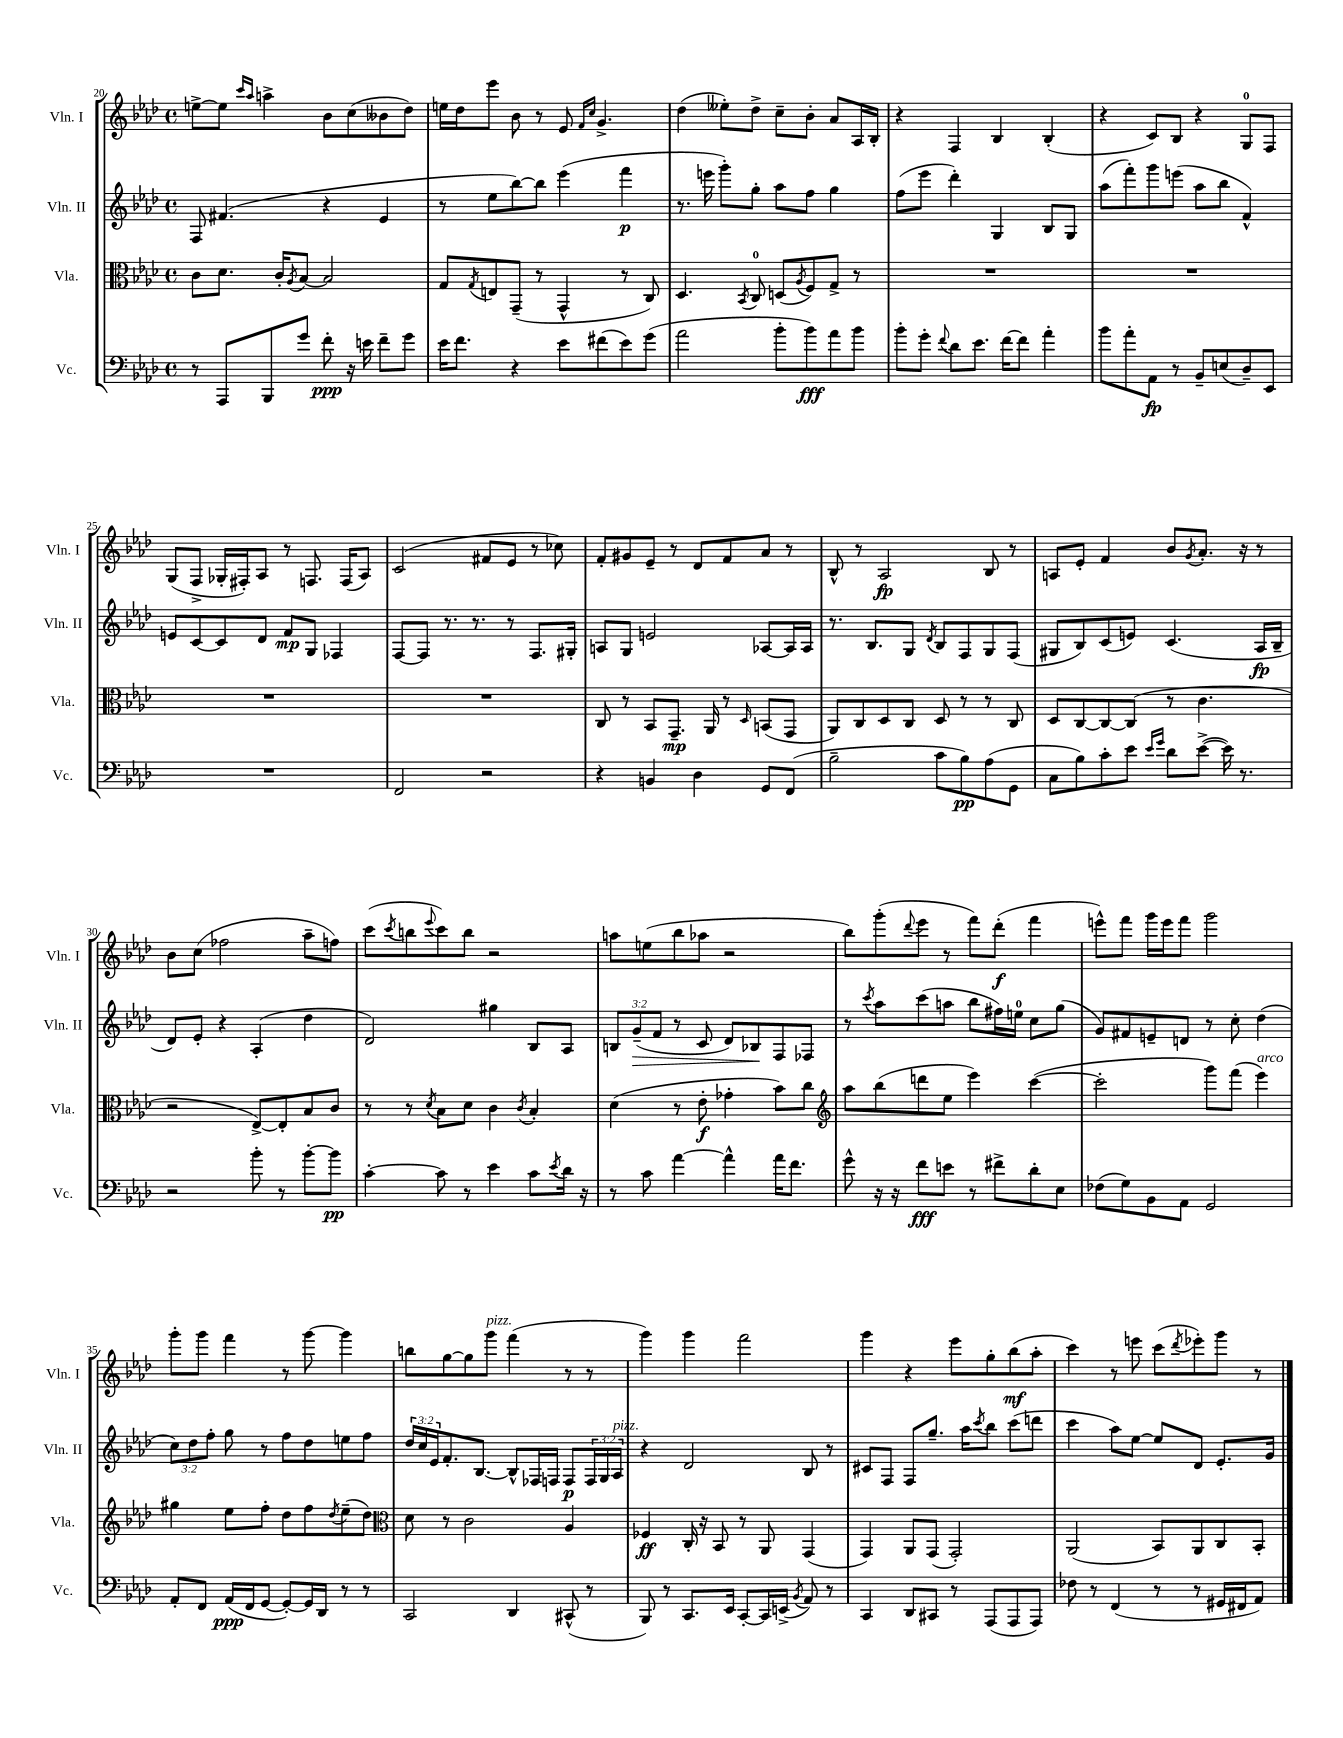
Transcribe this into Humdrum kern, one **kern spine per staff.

**kern	**kern	**kern	**kern
*staff4	*staff3	*staff2	*staff1
*clefF4	*clefC3	*clefG2	*clefG2
*k[b-e-a-d-]	*k[b-e-a-d-]	*k[b-e-a-d-]	*k[b-e-a-d-]
*M4/4	*M4/4	*M4/4	*M4/4
*met(c)	*met(c)	*met(c)	*met(c)
8r	8c	8F	[8ee^
8AAA-	8.d-	(4.f#	8ee]
.	.	.	16qqccc
.	.	.	16qqaa-
8BBB-	.	.	4aa^
.	16c'	.	.
.	8qA-	.	.
8g	[8B-	.	.
8f'	2B-]	4r	8b-
16r	.	.	(8cc
16e	.	.	.
8f~	.	4e-	8b--
8g	.	.	8dd-)
=	=	=	=
16e-	8G	8r	16ee
8.f	.	.	16dd-
.	8qG	.	.
.	8E	8ee-	8eee-
4r	(8GG~	[8bb-)	8b-
.	8r	8bb-]	8r
8e-	4GG^^	(4eee-	8e-
.	.	.	16qqf
.	.	.	16qqcc
(8f#	.	.	4.g^
8e-)	8r	4fff	.
(8g	8C)	.	.
=	=	=	=
2a-	4.D-	8.r	(4dd-
.	.	16eee	.
.	.	8ggg')	8ee--')
.	8qBB-	.	.
.	8C	8gg'	8dd-^
8b-'	(8D	8aa-	8cc~
.	8qA-	.	.
8b-)	8F)	8ff	8b-'
8a-	8G^	4gg	8a-
8b-	8r	.	16A-
.	.	.	16B-'
=	=	=	=
8b-'	1r	(8ff	4r
8g'	.	8eee-	.
8qqf	.	.	.
8d-	.	4ddd-')	4F
8.e-	.	.	.
.	.	4G	4B-
[16f	.	.	.
8f]	.	.	.
4a-'	.	8B-	(4B-'
.	.	8G	.
=	=	=	=
8b-	1r	(8aa-	4r
8a-'	.	8fff')	.
8AA-	.	8ggg	8c)
8r	.	(8eee	8B-
8BB-~	.	8aa-	4r
(8E	.	8bb-	.
8D-~)	.	4f^^)	8G
8EE-	.	.	8F
=	=	=	=
1r	1r	8e	(8G
.	.	[8c	8F^
.	.	8c]	16G-'
.	.	.	16F#')
.	.	8d-	8A-
.	.	8f	8r
.	.	8G	8.F
.	.	4F-	.
.	.	.	(16F
.	.	.	8A-)
=	=	=	=
2FF	1r	[8F	(2c
.	.	8F]	.
.	.	8.r	.
.	.	8.r	.
2r	.	.	8f#
.	.	8r	8e-
.	.	8.F	8r
.	.	.	8cc-)
.	.	16G#'	.
=	=	=	=
4r	8C	8A	8f'
.	8r	8G	8g#
4BB	8BB-	2e	8e-~
.	8.GG~	.	8r
4D-	.	.	8d-
.	16AA-	.	.
.	8r	.	8f
.	16qqD-	.	.
8GG	(8BB	[8A-	8a-
(8FF	8GG	16A-]	8r
.	.	16A-	.
=	=	=	=
2B-~	8AA-)	8.r	8B-^^
.	8C	.	8r
.	.	8.B-	.
.	8D-	.	2A-
.	8C	8G	.
.	.	8qd-	.
8c	8D-	8B-	.
8B-)	8r	8F	.
(8A-	8r	8G	8B-
8GG	8C	(8F	8r
=	=	=	=
8C	8D-	8G#	8A
8B-)	[8C	8B-)	8e-'
8c'	8C_	(8c	4f
8e-	(8C]	8e)	.
16qqe-	.	.	.
16qqg	.	.	.
8d-	8r	(4.c	8b-
.	.	.	8qg
([8e-^	4.c	.	8.a-'
16e-])	.	.	.
8.r	.	.	16r
.	.	16A-	8r
.	.	16B-~	.
=	=	=	=
2r	2r	8d-)	8b-
.	.	8e-'	(8cc
.	.	4r	2ff-
8b-'	[8E-^)	(4A-'	.
8r	8E-']	.	.
[8b-'	8B-	4dd-	8aa-~
8b-]	8c	.	8ff)
=	=	=	=
[4c'	8r	2d-)	(8ccc
.	.	.	8qccc
.	8r	.	8bb
.	8qd-	.	8qqeee-
8c]	8B-	.	8ccc)
8r	8d-	.	8bb
4e-	4c	4gg#	2r
.	8qc	.	.
8c	4B-'	8B-	.
8qe-	.	.	.
16d-	.	8A-	.
16r	.	.	.
=	=	=	=
8r	(4d-	12B	8aa
.	.	(12g~	.
8c	.	.	(8ee
.	.	12f	.
[4a-	8r	8r	8bb-
.	8e-'	8c	8aa-
4a-^^]	4g-'	8d-)	2r
.	.	8B-	.
16a-	8b-)	8F	.
8.f	.	.	.
.	8cc	8F-	.
=	=	=	=
*	*clefG2	*	*
8g^^	8aa-	8r	8bb-)
.	.	8qccc	.
16r	(8bb-	8aa-	(8ggg'
16r	.	.	.
.	.	.	8qqddd-
8f	8ddd	(8ccc	8eee-
8e	8ee-	8aa	8r
8r	4eee-)	8bb-	8fff)
8f#^	.	16ff#)	(8ddd-'
.	.	16ee	.
8d-'	([4ccc	8cc	4fff
8E-	.	(8gg	.
=	=	=	=
(8F-	2ccc']	8g)	8eee^^)
8G)	.	8f#	8fff
8BB-	.	8e~	16ggg
.	.	.	16eee
8AA-	.	8d	8fff
2GG	8ggg)	8r	2ggg
.	(8fff	8cc'	.
.	4eee-)	(4dd-	.
=	=	=	=
8AA-'	4gg#	12cc)	8ggg'
.	.	12dd-	.
8FF	.	.	8ggg
.	.	12ff'	.
(16AA-	8ee-	8gg	4fff
16FF	.	.	.
[8GG	8ff'	8r	.
8GG'_)	8dd-	8ff	8r
16GG]	8ff	8dd-	[8ggg
16DD-	.	.	.
.	8qdd-	.	.
8r	(8ee-~	8ee	4ggg]
8r	8dd-)	8ff	.
=	=	=	=
*	*clefC3	*	*
2CC	8d-	24dd-	8bb
.	.	24cc	.
.	.	24e-	.
.	8r	8.f'	[8gg
.	2c	.	8gg]
.	.	[8.B-	.
.	.	.	8ggg
4DD-	.	8B-^^]	(4fff
.	.	16F-	.
.	.	16F	.
(8CC#^^	4A-	8F	8r
8r	.	24F	8r
.	.	24G	.
.	.	24A-	.
=	=	=	=
8BBB-)	4F-	4r	4ggg)
8r	.	.	.
8.CC	16C'	2d-	4ggg
.	16r	.	.
.	8BB-	.	.
16EE-	.	.	.
[8CC'	8r	.	2fff
16CC]	8AA-	.	.
(16EE^	.	.	.
8qBB-	.	.	.
8AA-)	(4GG	8B-	.
8r	.	8r	.
=	=	=	=
4CC	4GG)	8c#	4ggg
.	.	8F	.
8DD-	8AA-	8F	4r
8CC#	(8GG	8.gg~	.
8r	2GG')	.	8eee-
.	.	16aa-	.
.	.	8qccc	.
(8AAA-	.	8bb-	8gg'
8AAA-	.	(8ccc	(8bb-
8AAA-)	.	8ddd	8aa-'
=	=	=	=
8F-	(2AA-	4ccc	4ccc)
8r	.	.	.
(4FF	.	8aa-)	8r
.	.	[8ee-	8eee
8r	8BB-)	8ee-]	(8ccc
.	.	.	8qddd-
8r	8AA-	8d-	8eee-')
16GG#	8C	8.e-'	8ggg
16FF#	.	.	.
8AA-)	8BB-'	.	8r
.	.	16g	.
==	==	==	==
*-	*-	*-	*-
